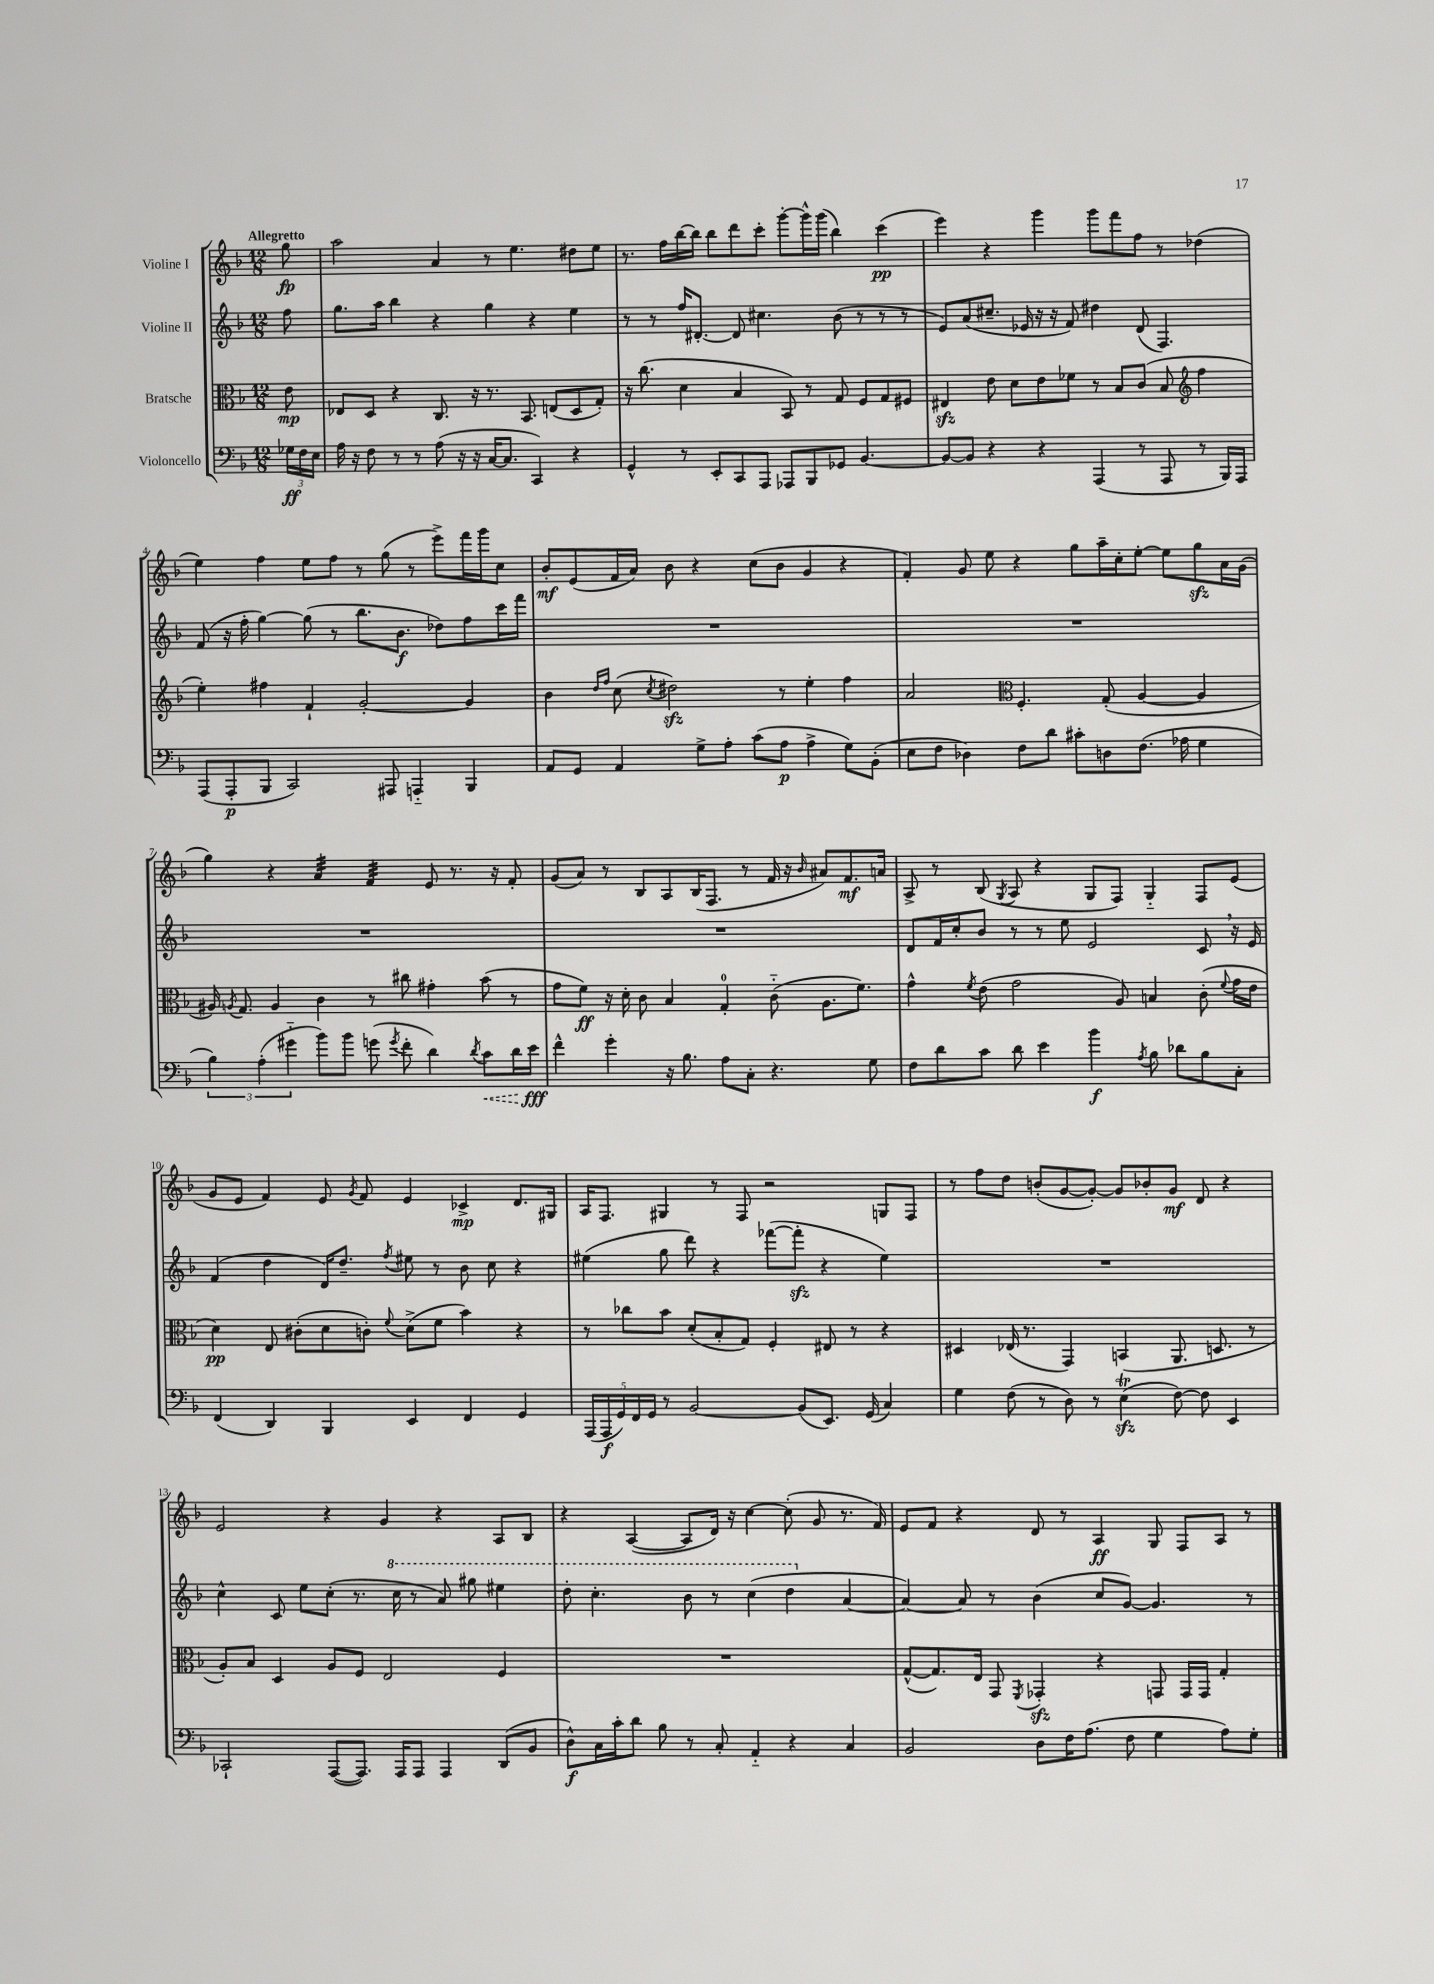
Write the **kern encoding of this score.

**kern	**dynam	**kern	**dynam	**kern	**dynam	**kern	**dynam
*part4	*part4	*part3	*part3	*part2	*part2	*part1	*part1
*staff4	*staff4	*staff3	*staff3	*staff2	*staff2	*staff1	*staff1
*I"Violoncello	*	*I"Bratsche	*	*I"Violine II	*	*I"Violine I	*
*clefF4	*	*clefC3	*	*clefG2	*	*clefG2	*
*k[b-]	*	*k[b-]	*	*k[b-]	*	*k[b-]	*
*M12/8	*	*M12/8	*	*M12/8	*	*M12/8	*
=	=	=	=	=	=	=	=
!	!	!	!	!	!	!LO:TX:a:B:t=Allegretto	!
24G-X\LL	ff	8e\	mp	8ff\	.	8gg\	fp
24F\	.	.	.	.	.	.	.
24E\JJ	.	.	.	.	.	.	.
=1	=1	=1	=1	=1	=1	=1	=1
16A\	.	8E-X/L	.	8.gg\L	.	2aa\	.
16r	.	.	.	.	.	.	.
8F\	.	8D/J	.	.	.	.	.
.	.	.	.	16aa\Jk	.	.	.
8r	.	4r	.	4bb-\	.	.	.
8r	.	.	.	.	.	.	.
(8A\	.	8.C/	.	4r	.	4a/	.
16r	.	.	.	.	.	.	.
16r	.	16r	.	.	.	.	.
[16C/KL	.	8.r	.	4gg\	.	8r	.
8.C/J]	.	.	.	.	.	.	.
.	.	.	.	.	.	4.ee\	.
.	.	8.BB-/	.	.	.	.	.
4CC/)	.	.	.	4r	.	.	.
.	.	(8En/L	.	.	.	.	.
4r	.	8D/	.	4ee\	.	8dd#X\L	.
.	.	8G'/J)	.	.	.	8ee\J	.
=2	=2	=2	=2	=2	=2	=2	=2
4GG^^/	.	16r	.	8r	.	8.r	.
.	.	(8.cc\	.	.	.	.	.
.	.	.	.	8r	.	.	.
.	.	.	.	.	.	16ff\LL	.
8r	.	4d\	.	16ff/KL	.	[16bb-\	.
.	.	.	.	[8.d#X'/J	.	16bb-\JJ]	.
8EE'/L	.	.	.	.	.	8bb-\L	.
8CC/	.	4B-/	.	8d#/]	.	8ddd\	.
8AAA/J	.	.	.	4.cc#X\	.	8ccc'\J	.
8AAA-X/L	.	8BB-/)	.	.	.	[8ggg'\L	.
8BBB-/	.	8r	.	.	.	16ggg^^\L]	.
.	.	.	.	.	.	(16ggg\JJ	.
8GG-X/J	.	8G/	.	(8b-\	.	4bb-\)	.
[4.BB-/	.	8F/L	.	8r	.	.	.
.	.	8G/	.	8r	.	(4ccc\	pp
.	.	8F#X/J	.	8r	.	.	.
=3	=3	=3	=3	=3	=3	=3	=3
8BB-/L_	.	4E#Xzz/	.	8e/L)	.	4eee\)	.
8BB-/J]	.	.	.	(8a/	.	.	.
4r	.	8e\	.	8.cc#X~/J	.	4r	.
.	.	8d\L	.	.	.	.	.
.	.	.	.	16e-X/	.	.	.
4r	.	8e\	.	16r	.	4ggg\	.
.	.	.	.	16r	.	.	.
.	.	8f-X\J	.	8f/)	.	.	.
(4AAA/	.	8r	.	4dd#X\	.	8ggg\L	.
.	.	8B-/L	.	.	.	8fff\	.
8r	.	(8c/J	.	(8d/	.	8ff\J	.
8AAA/	.	8B-/	.	4.F/)	.	8r	.
*	*	*clefG2	*	*	*	*	*
8r	.	4ff\	.	.	.	(4dd-X\	.
16BBB-/LL)	.	.	.	.	.	.	.
16AAA/JJ	.	.	.	.	.	.	.
!!LO:LB:g=z
=4	=4	=4	=4	=4	=4	=4	=4
(8AAA/L	.	4ee'\)	.	(8f/	.	4ee\)	.
8AAA'/	p	.	.	16r	.	.	.
.	.	.	.	16ff'\	.	.	.
8BBB-/J	.	4ff#X\	.	[4gg\)	.	4ff\	.
2CC/)	.	.	.	.	.	.	.
.	.	4f`/	.	(8gg\]	.	8ee\L	.
.	.	.	.	8r	.	8ff\J	.
.	.	[2g'/	.	8.bb-\L	.	8r	.
8AAA#X/	.	.	.	.	.	(8gg\	.
.	.	.	.	8.b-\J	f	.	.
4AAAn/	.	.	.	.	.	8r	.
.	.	.	.	8dd-X\L)	.	8eee^\L)	.
4BBB-/	.	4g/]	.	8ff\	.	16fff\L	.
.	.	.	.	.	.	16ggg\J	.
.	.	.	.	16ccc\L	.	8cc\J	.
.	.	.	.	16fff\JJ	.	.	.
=5	=5	=5	=5	=5	=5	=5	=5
8AA/L	.	4b-\	.	1.r	.	8b-'/L	mf
8GG/J	.	.	.	.	.	(8e/	.
.	.	16qqdd/LL	.	.	.	.	.
.	.	16qqff/JJ	.	.	.	.	.
4AA/	.	(8cc\	.	.	.	16f/L	.
.	.	.	.	.	.	16a/JJ)	.
.	.	8qcc/	.	.	.	.	.
.	.	2dd#Xzz\)	.	.	.	8b-\	.
8G^\L	.	.	.	.	.	4r	.
8A'\J	.	.	.	.	.	.	.
(8c\L	.	.	.	.	.	(8cc\L	.
8A\J	p	8r	.	.	.	8b-\J	.
4A^\	.	4ee'\	.	.	.	4g/	.
8G\L)	.	4ff\	.	.	.	4r	.
(8BB-'\J	.	.	.	.	.	.	.
=6	=6	=6	=6	=6	=6	=6	=6
8E\L	.	2a/	.	1.r	.	4f'/)	.
8F\J	.	.	.	.	.	.	.
4D-X\)	.	.	.	.	.	8g/	.
.	.	.	.	.	.	8ee\	.
*	*	*clefC3	*	*	*	*	*
8F\L	.	4.F'/	.	.	.	4r	.
8d\J	.	.	.	.	.	.	.
8c#X'\L	.	.	.	.	.	8gg\L	.
8Dn\	.	(8G'/	.	.	.	16aa~\L	.
.	.	.	.	.	.	16cc'\J	.
(8.F\J	.	[4A/	.	.	.	[8ee'\J	.
.	.	.	.	.	.	8ee\L]	.
16A-X\	.	.	.	.	.	.	.
4G\	.	4A/]	.	.	.	8ggzz\	.
.	.	.	.	.	.	16a\L	.
.	.	.	.	.	.	(16g\JJ	.
!!LO:LB:g=z
=7	=7	=7	=7	=7	=7	=7	=7
6B-\)	.	16A#X/)	.	1.r	.	4gg\)	.
.	.	8qAn/	.	.	.	.	.
.	.	8.G/	.	.	.	.	.
(6A'\	.	.	.	.	.	.	.
.	.	4A/	.	.	.	4r	.
6g#X\	.	.	.	.	.	.	.
*	*	*	*	*	*	*tremolo	*
8b-\L)	.	4c\	.	.	.	32a/LLL	.
.	.	.	.	.	.	32a/	.
.	.	.	.	.	.	32a/	.
.	.	.	.	.	.	32a/	.
8b-\J	.	.	.	.	.	32a/	.
.	.	.	.	.	.	32a/	.
.	.	.	.	.	.	32a/	.
.	.	.	.	.	.	32a/JJJ	.
(8gn\	.	8r	.	.	.	32f/LLL	.
.	.	.	.	.	.	32f/	.
.	.	.	.	.	.	32f/	.
.	.	.	.	.	.	32f/	.
8qg/	.	.	.	.	.	.	.
8f'\	.	8cc#X\	.	.	.	32f/	.
.	.	.	.	.	.	32f/	.
.	.	.	.	.	.	32f/	.
.	.	.	.	.	.	32f/JJJ	.
*	*	*	*	*	*	*Xtremolo	*
4d\)	.	4g#X'\	.	.	.	8e/	.
.	.	.	.	.	.	8.r	.
8qd/	.	.	.	.	.	.	.
!	!LO:HP:b	!	!	!	!	!	!
8c\L	<	(8b-\	.	.	.	.	.
.	.	.	.	.	.	16r	.
16d\L	.	8r	.	.	.	8f'/	.
16e\JJ	fff	.	.	.	.	.	.
.	[	.	.	.	.	.	.
=8	=8	=8	=8	=8	=8	=8	=8
4f^^\	.	8g\L	.	1.r	.	(8g/L	.
.	.	8f\J)	ff	.	.	8a/J)	.
4g'\	.	16r	.	.	.	8r	.
.	.	16d'\	.	.	.	.	.
.	.	8c\	.	.	.	8B-/L	.
16r	.	4B-/	.	.	.	8A/	.
8.B-\	.	.	.	.	.	.	.
.	.	.	.	.	.	(16B-/K	.
.	.	.	.	.	.	8.F/J	.
8A\L	.	4G'/	.	.	.	.	.
8C'\J	.	.	.	.	.	8r	.
4.r	.	(8c\	.	.	.	16f/	.
.	.	.	.	.	.	16r	.
.	.	.	.	.	.	16qqb-/	.
.	.	8.A\L	.	.	.	8a#X/L)	.
.	.	.	.	.	.	8.f/	mf
.	.	8.f\J)	.	.	.	.	.
8G\	.	.	.	.	.	.	.
.	.	.	.	.	.	16an/Jk	.
=9	=9	=9	=9	=9	=9	=9	=9
8F\L	.	4g^^\	.	8d/L	.	8A^/	.
8d\	.	.	.	16f/L	.	8r	.
.	.	.	.	16cc'/J	.	.	.
.	.	8qf/	.	.	.	.	.
8c\J	.	(8e\	.	8b-/J	.	(8B-/	.
.	.	.	.	.	.	8qG/	.
8d\	.	2g\	.	8r	.	8A/	.
4e\	.	.	.	8r	.	4r	.
.	.	.	.	8ee\	.	.	.
4b-\	f	.	.	2e/	.	8G/L	.
.	.	8A/)	.	.	.	8F/J)	.
8qA/	.	.	.	.	.	.	.
8B-\	.	4Bn/	.	.	.	4G/	.
8d-X\L	.	.	.	.	.	.	.
8B-\	.	(8c'\	.	8c,/	.	8F/L	.
.	.	8qqf/	.	.	.	.	.
8C'\J	.	16g\LL	.	16r	.	(8e/J	.
.	.	16e\JJ	.	16e/	.	.	.
!!LO:LB:g=z
=10	=10	=10	=10	=10	=10	=10	=10
(4FF/	.	4d\)	pp	(4f/	.	8g/L	.
.	.	.	.	.	.	8e/J	.
4DD/)	.	8E/	.	4dd\	.	4f/)	.
.	.	(8c#X'\L	.	.	.	.	.
4BBB-/	.	8d\	.	16d/KL)	.	8e/	.
.	.	.	.	8.dd~/J	.	.	.
.	.	.	.	.	.	8qg/	.
.	.	8cn'\J)	.	.	.	8f/	.
.	.	8qqf/	.	8qff/	.	.	.
4EE/	.	(8d^\L	.	8ee#X\	.	4e/	.
.	.	8f\J	.	8r	.	.	.
4FF/	.	4b-\)	.	8b-\	.	4c-X^/	mp
.	.	.	.	8cc\	.	.	.
4GG/	.	4r	.	4r	.	8.d/L	.
.	.	.	.	.	.	16G#X/Jk	.
=11	=11	=11	=11	=11	=11	=11	=11
(20AAA/LL	.	8r	.	(4ee#X\	.	16A/KL	.
20AAA/	f	.	.	.	.	.	.
.	.	.	.	.	.	8.F/J	.
20GG/)	.	.	.	.	.	.	.
.	.	8cc-X\L	.	.	.	.	.
20FF/	.	.	.	.	.	.	.
20GG/JJ	.	.	.	.	.	.	.
8r	.	8b-\J	.	8gg\	.	4G#X/	.
[2BB-/	.	(8d'/L	.	8ddd\)	.	.	.
.	.	8B-'/	.	4r	.	8r	.
.	.	8G/J)	.	.	.	8F/	.
.	.	4F'/	.	([8fff-X\L	.	2r	.
(8BB-/L]	.	.	.	8fff-zz'\J]	.	.	.
8.EE/J)	.	8E#X/	.	4r	.	.	.
.	.	8r	.	.	.	.	.
(16GG/	.	.	.	.	.	.	.
4C/)	.	4r	.	4ee#\)	.	8Gn/L	.
.	.	.	.	.	.	8F/J	.
=12	=12	=12	=12	=12	=12	=12	=12
4G\	.	4D#X/	.	1.r	.	8r	.
.	.	.	.	.	.	8ff\L	.
(8F\	.	(16E-X/	.	.	.	8dd\J	.
.	.	8.r	.	.	.	.	.
8r	.	.	.	.	.	(8bn'/L	.
8D\)	.	4GG/)	.	.	.	[8g/	.
8r	.	.	.	.	.	8g'/J_)	.
(4Ezzt\	.	(4BBn/	.	.	.	8g/L]	.
.	.	.	.	.	.	8b-X'/	.
[8F\)	.	8.AA/	.	.	.	8g/J	mf
8F\]	.	.	.	.	.	8d/	.
.	.	8.Dn/	.	.	.	.	.
4EE/	.	.	.	.	.	4r	.
.	.	8r	.	.	.	.	.
!!LO:LB:g=z
=13	=13	=13	=13	=13	=13	=13	=13
2CC-X`/	.	8A'/L)	.	4cc^^\	.	2e/	.
.	.	8B-/J	.	.	.	.	.
.	.	4D/	.	8c/	.	.	.
.	.	.	.	8ee\L	.	.	.
([8AAA/L	.	8A/L	.	(8cc'\J	.	4r	.
8.AAA/J])	.	8F/J	.	8.r	.	.	.
.	.	2E/	.	.	.	4g/	.
*	*	*	*	*8va	*	*	*
16AAA/KL	.	.	.	16ccc\	.	.	.
8AAA/J	.	.	.	8r	.	.	.
4AAA/	.	.	.	8aa/)	.	4r	.
.	.	.	.	8ggg#X\	.	.	.
(8DD/L	.	4F/	.	4eee#X\	.	8A/L	.
8BB-/J	.	.	.	.	.	8B-/J	.
=14	=14	=14	=14	=14	=14	=14	=14
8D^^\L)	f	1.r	.	8ddd'\	.	4r	.
16C\L	.	.	.	4.ccc'\	.	.	.
16c'\J	.	.	.	.	.	.	.
8d\J	.	.	.	.	.	([4A/	.
8B-\	.	.	.	.	.	.	.
8r	.	.	.	8bb-\	.	8A/L]	.
8C'/	.	.	.	8r	.	16d/Jk)	.
.	.	.	.	.	.	16r	.
4AA/	.	.	.	(4ccc\	.	[4cc\	.
4r	.	.	.	4ddd\	.	(8cc'\]	.
.	.	.	.	.	.	8g/	.
*	*	*	*	*X8va	*	*	*
4C/	.	.	.	[4a/	.	8.r	.
.	.	.	.	.	.	16f/)	.
=15	=15	=15	=15	=15	=15	=15	=15
2BB-/	.	([8G^^/L	.	4a/_)	.	8e/L	.
.	.	8.G/])	.	.	.	8f/J	.
.	.	.	.	8a/]	.	4r	.
.	.	16E/Jk	.	.	.	.	.
.	.	8GG/	.	8r	.	.	.
.	.	8qFF/	.	.	.	.	.
8D\L	.	4GG-Xzz'/	.	(4b-\	.	8d/	.
16F\K	.	.	.	.	.	8r	.
(8.A\J	.	.	.	.	.	.	.
.	.	4r	.	8cc/L	.	4A/	ff
8F\	.	.	.	[8g/J)	.	.	.
4G\	.	8GGn/	.	4.g/]	.	8G/	.
.	.	16GG/LL	.	.	.	8F/L	.
.	.	16GG/JJ	.	.	.	.	.
8A\L)	.	4G'/	.	.	.	8A/J	.
8G'\J	.	.	.	8r	.	8r	.
==	==	==	==	==	==	==	==
*-	*-	*-	*-	*-	*-	*-	*-
